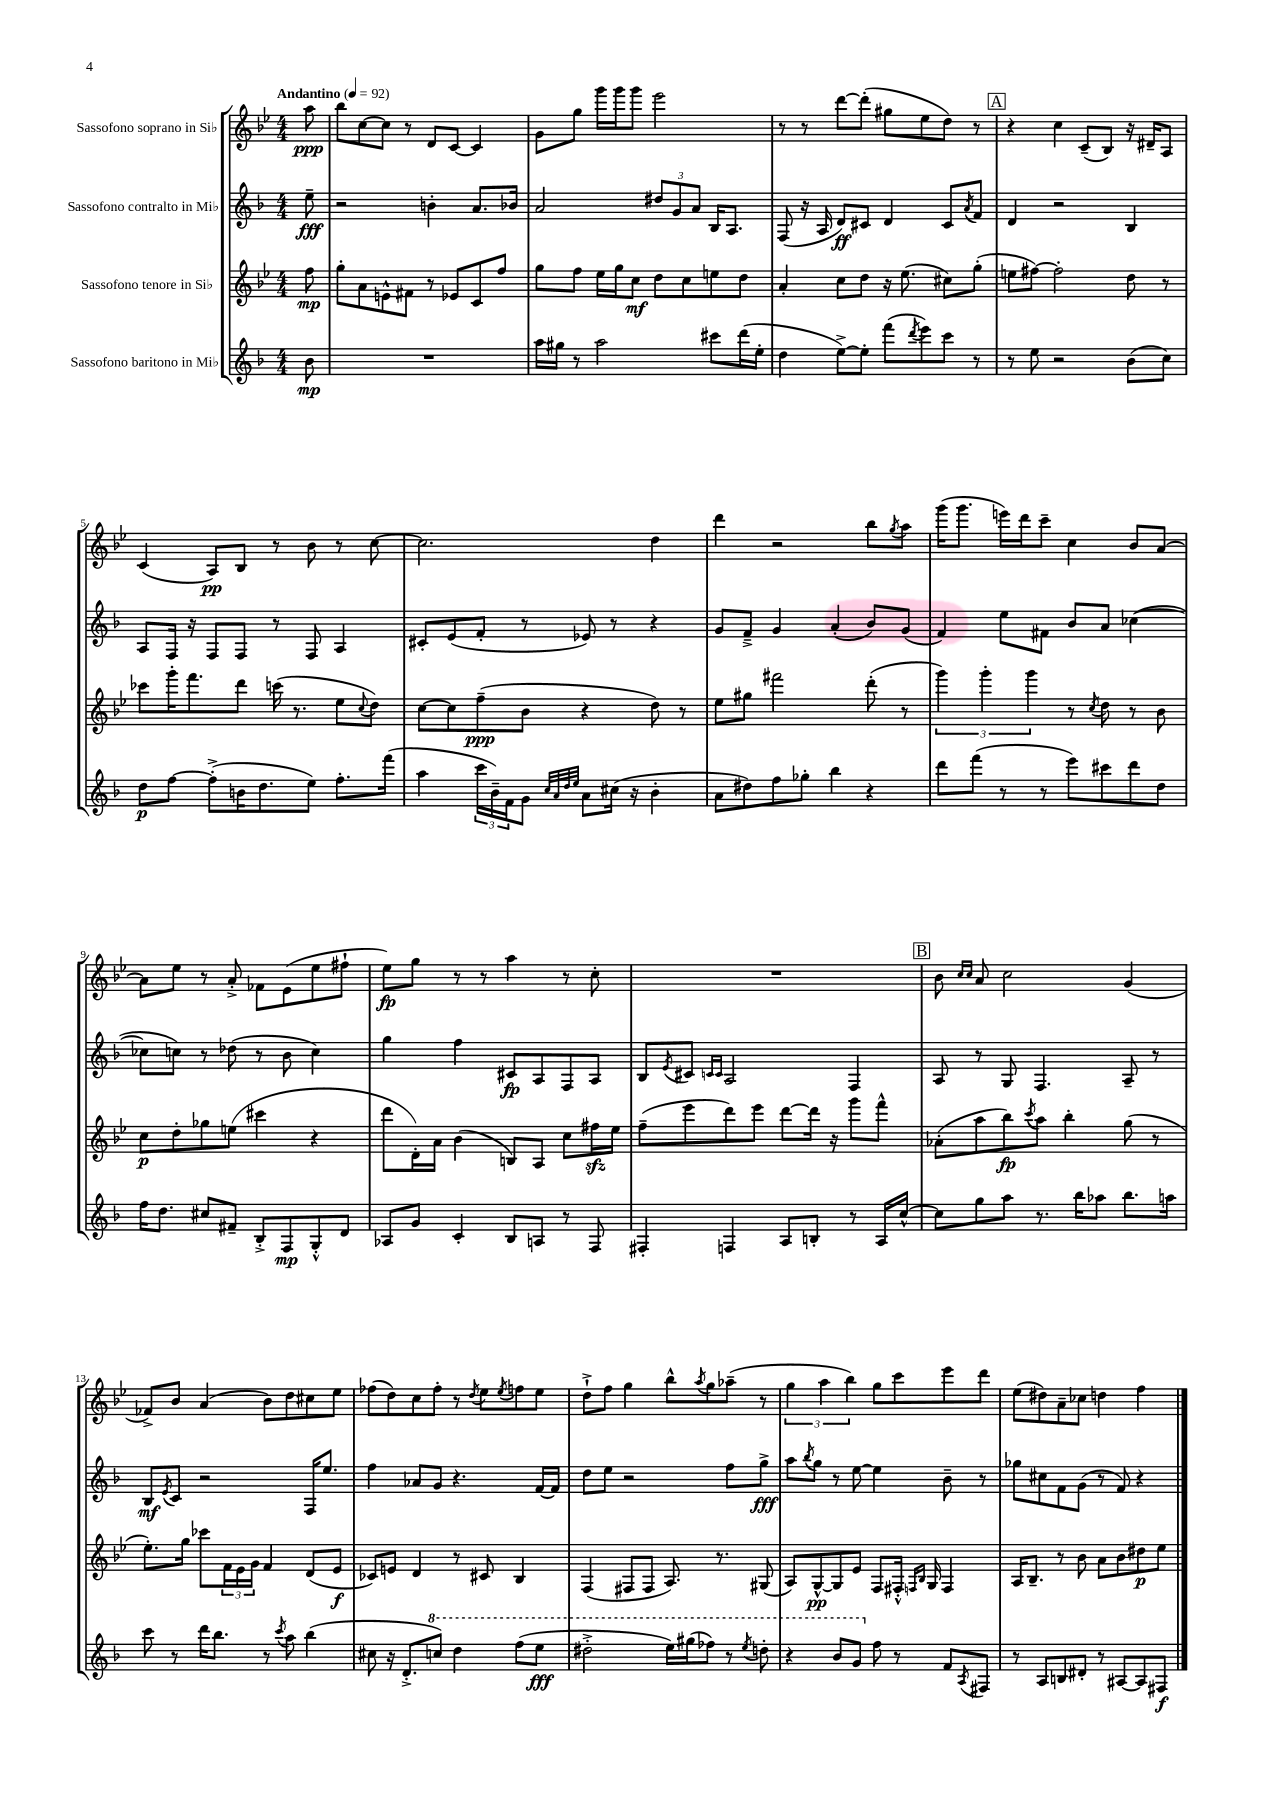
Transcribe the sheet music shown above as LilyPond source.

<<
\new StaffGroup <<
\new Staff = "s0" \with { instrumentName = "Sassofono soprano in Sib" } {
    \clef treble \key bes \major \numericTimeSignature \time 4/4 \partial 8 \tempo "Andantino" 4 = 92
    a''8\ppp |
    bes''8 c''8~ c''8 r8 d'8 c'8~ c'4 |
    g'8 g''8 g'''16 g'''16 g'''8 ees'''2 |
    r8 r8 d'''8~ d'''8-.( gis''8 ees''8 d''8) r8 |
    \mark \markup { \box "A" } r4 c''4 c'8--( bes8) r16 dis'16-- a8 |
    c'4( a8\pp) bes8 r8 bes'8 r8 c''8~ |
    c''2. d''4 |
    d'''4 r2 bes''8 \acciaccatura { g''8 } a''8 |
    g'''16( g'''8. e'''16) d'''16 c'''8-- c''4 bes'8 a'8~ |
    a'8 ees''8 r8 a'8-.-> fes'8 ees'8( ees''8 fis''8-! |
    ees''8\fp) g''8 r8 r8 a''4 r8 c''8-. |
    R1 |
    \mark \markup { \box "B" } bes'8 \grace { c''16 c''16 } a'8 c''2 g'4( |
    fes'8->) bes'8 a'4( bes'8) d''8 cis''8 ees''8 |
    fes''8( d''8) c''8 fes''8-. r8 \acciaccatura { d''8 } ees''8 \acciaccatura { ees''8 } f''8 ees''8 |
    d''8-!-> f''8 g''4 bes''8-^ \acciaccatura { a''8 } g''8 aes''8--( r8 |
    \tuplet 3/2 { g''4 a''4 bes''4) } g''8 c'''8 ees'''8 d'''8 |
    ees''8( dis''8) a'8-- ces''8 d''4 f''4 \bar "|." |
}
\new Staff = "s1" \with { instrumentName = "Sassofono contralto in Mib" } {
    \clef treble \key f \major \numericTimeSignature \time 4/4 \partial 8
    e''8--\fff |
    r2 b'4-. a'8. bes'16 |
    a'2 \tuplet 3/2 { dis''8 g'8 a'8 } bes16 a8. |
    f8( r16 a16 d'8\ff) cis'8 d'4 cis'8 \acciaccatura { a'8 } f'8 |
    \mark \markup { \box "A" } d'4 r2 bes4 |
    a8 f16 r16 f8 f8 r8 f8 a4 |
    cis'8-. e'8( f'8-. r8 ees'8) r8 r4 |
    g'8 f'8---> g'4 a'4-.( bes'8) g'8( |
    f'4) e''8 fis'8 bes'8 a'8 ces''4~( |
    ces''8 c''8) r8 des''8( r8 bes'8 c''4) |
    g''4 f''4 cis'8\fp a8 f8 a8 |
    bes8 \acciaccatura { e'8 } cis'8 \grace { c'16 c'16 } a2 f4 |
    \mark \markup { \box "B" } a8 r8 g8 f4. a8-- r8 |
    bes8\mf \acciaccatura { e'8 } c'8 r2 f16 e''8. |
    f''4 aes'8 g'8 r4. f'16~ f'16 |
    d''8 e''8 r2 f''8 g''8->\fff |
    a''8 \acciaccatura { bes''8 } g''8 r8 e''8~ e''4 bes'8-- r8 |
    ges''8 cis''8 f'8 g'8( r8 f'8) r4 \bar "|." |
}
\new Staff = "s2" \with { instrumentName = "Sassofono tenore in Sib" } {
    \clef treble \key bes \major \numericTimeSignature \time 4/4 \partial 8
    f''8\mp |
    g''8-. a'8 e'8-^ fis'8 r8 ees'8 c'8 f''8 |
    g''8 f''8 ees''16 g''16 c''8\mf d''8 c''8 e''8 d''8 |
    a'4-. c''8 d''8 r16 ees''8.( cis''8) g''8-.( |
    \mark \markup { \box "A" } e''8 fis''8~) fis''2-. d''8 r8 |
    ces'''8 g'''16-. f'''8. d'''8 c'''16( r8. ees''8 \appoggiatura { c''8 } d''8) |
    c''8~ c''8 f''8--\ppp( bes'8 r4 d''8) r8 |
    ees''8 gis''8 fis'''2 d'''8-.( r8 |
    \tuplet 3/2 { g'''4) g'''4-. g'''4 } r8 \acciaccatura { c''8 } d''8 r8 bes'8 |
    c''8\p d''8-. ges''8 e''8( cis'''4 r4 |
    d'''8 d'16-.) a'16 bes'4( b8) a8 c''8 fis''16\sfz ees''16 |
    f''8--( ees'''8 d'''8) ees'''8 d'''8~ d'''16 r16 g'''8 f'''8-^ |
    \mark \markup { \box "B" } aes'8-.( a''8 bes''8\fp) \acciaccatura { c'''8 } a''8 bes''4-. g''8( r8 |
    ees''8.-.) g''16 ces'''8 \tuplet 3/2 { f'16 ees'16 g'16 } f'4 d'8( ees'8\f |
    ces'8) e'8 d'4 r8 cis'8 bes4 |
    f4( fis8 fis8 a8.) r8. gis8( |
    a8) g8~-^\pp g8 ees'8 f8 fis16-.-^ \grace { f16 bes16 } g16 f4 |
    a16 bes8.-- r8 bes'8 a'8 bes'8 dis''8\p ees''8 \bar "|." |
}
\new Staff = "s3" \with { instrumentName = "Sassofono baritono in Mib" } {
    \clef treble \key f \major \numericTimeSignature \time 4/4 \partial 8
    bes'8\mp |
    R1 |
    a''16 gis''16 r8 a''2 cis'''8 d'''16( e''16-. |
    d''4 e''8~->) e''8-. f'''8( \acciaccatura { d'''8 } e'''8) c'''8 r8 |
    \mark \markup { \box "A" } r8 e''8 r2 bes'8( c''8) |
    d''8\p f''8~ f''8-.->( b'16 d''8. e''8) f''8.-. f'''16( |
    a''4 \tuplet 3/2 { c'''16 bes'16--) f'16 } g'8 \grace { c''32 a'32 d''32 e''32 } a'8 cis''16( r16 bes'4-. |
    a'8 dis''8) f''8 ges''8-. bes''4 r4 |
    d'''8 f'''8( r8 r8 e'''8) cis'''8 d'''8 d''8 |
    f''16 d''8. cis''8 fis'8-- bes8-.-> f8\mp g8-.-^ d'8 |
    aes8 g'8 c'4-. bes8 a8 r8 f8 |
    fis4-. f4 a8 b8-. r8 a16 c''16~-^ |
    \mark \markup { \box "B" } c''8 g''8 a''8 r8. bes''16 aes''8 bes''8. a''16 |
    c'''8 r8 d'''16 bes''8. r8 \acciaccatura { c'''8 } a''8 bes''4( |
    cis''8 r16 d'8.-.-> \ottava #1 c'''!8) d'''4 f'''8( e'''8\fff |
    dis'''2-.-> e'''16) gis'''16( fes'''8) r8 \acciaccatura { e'''8 } d'''8-. |
    r4 bes''8 g''8 \ottava #0 f''8 r8 f'8 \acciaccatura { a8 } fis8 |
    r8 a8 b8 dis'8-. r8 ais8~ ais8 fis8\f \bar "|." |
}
>>
>>
